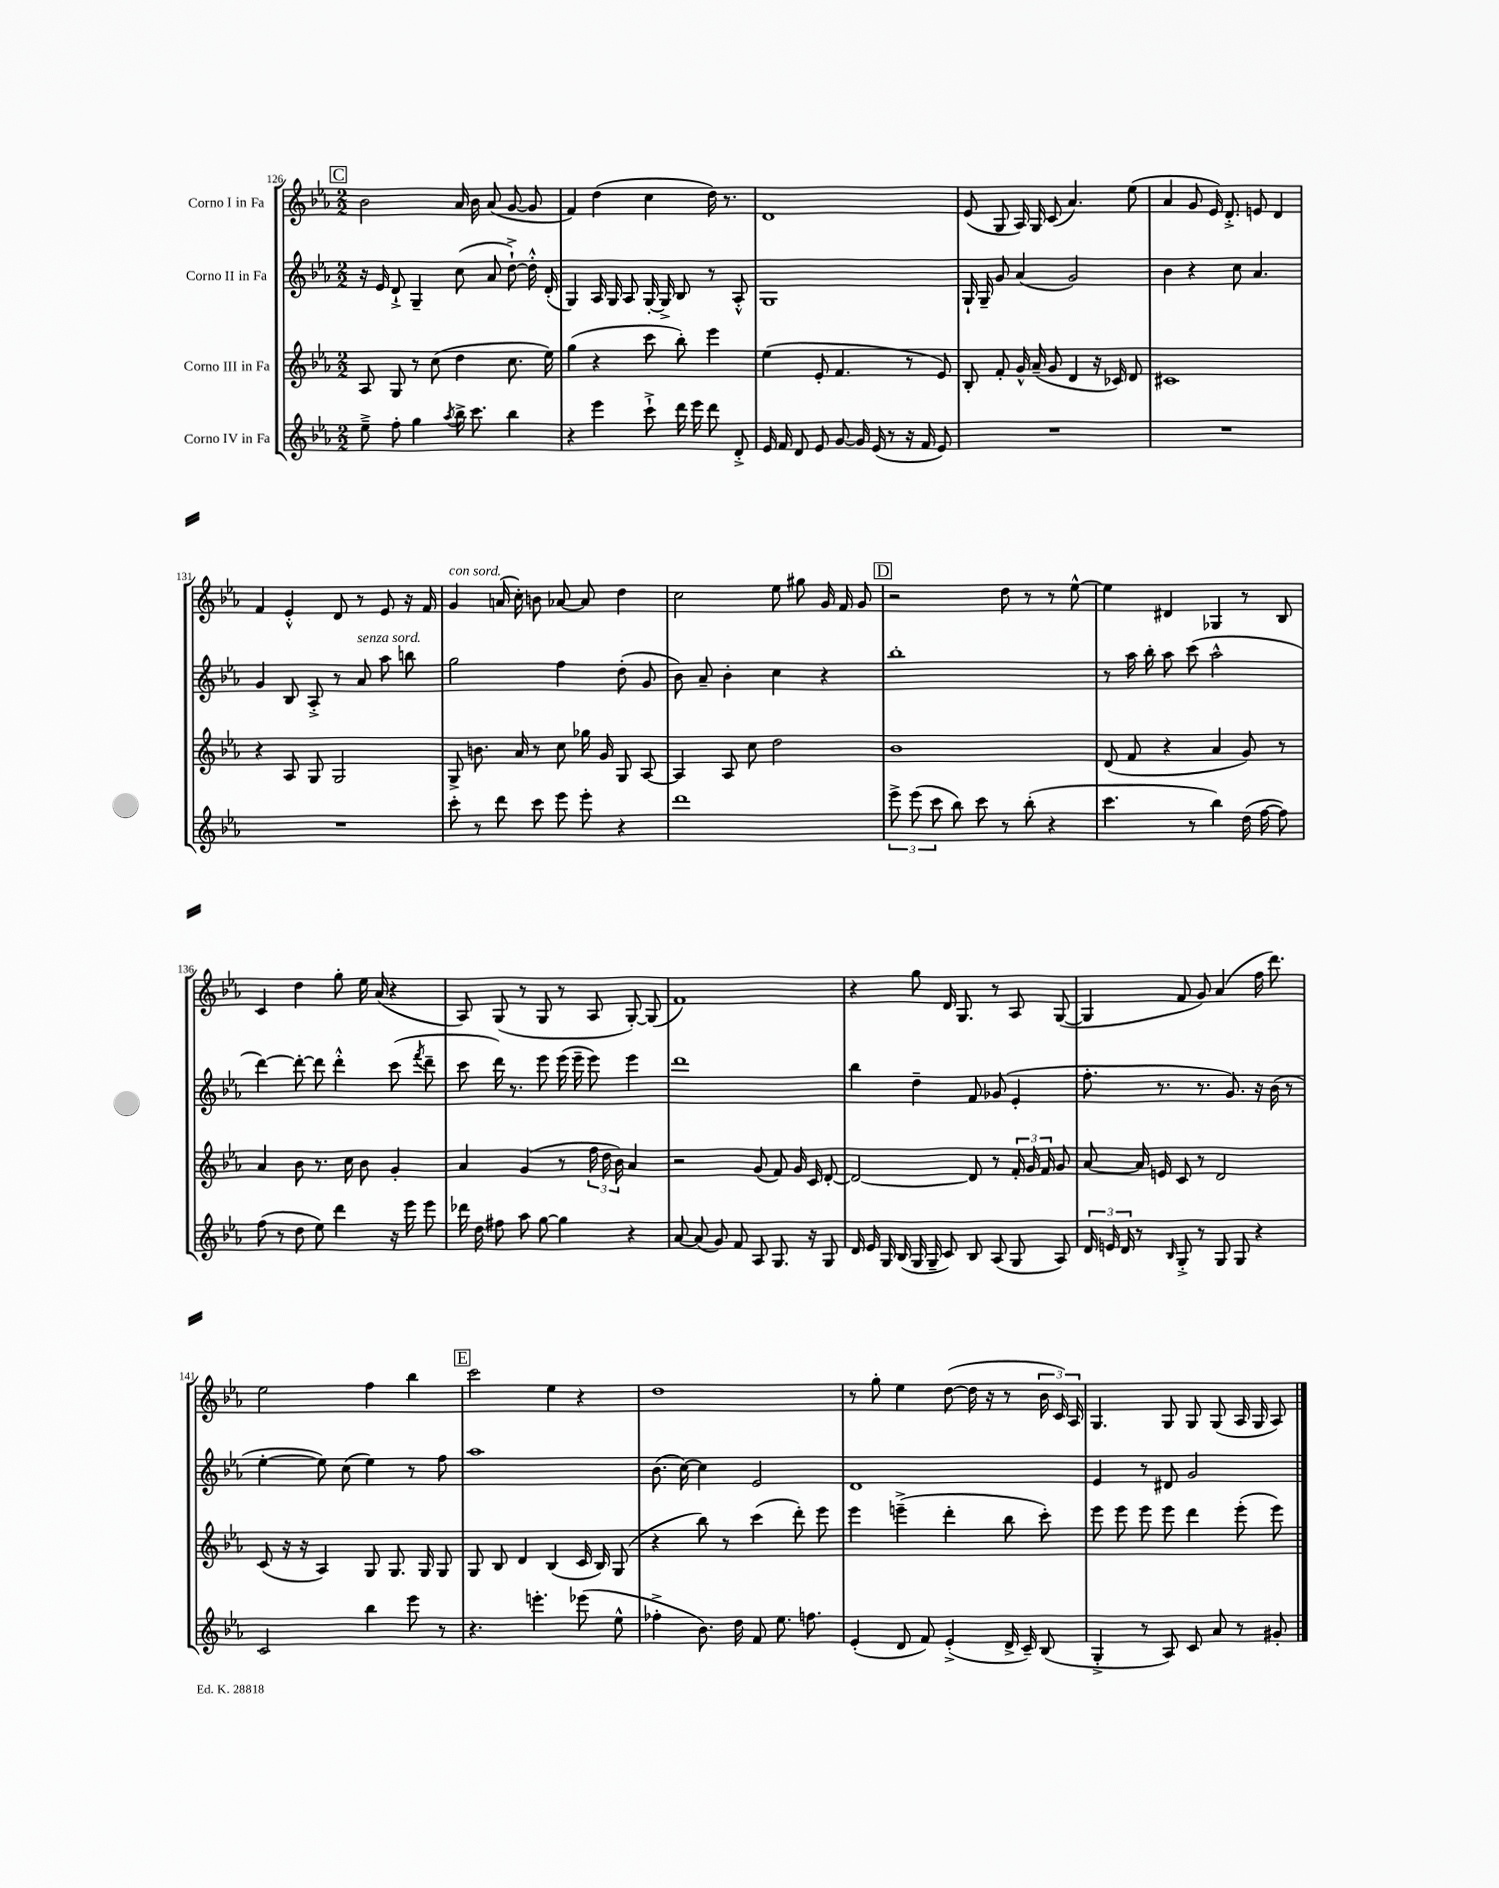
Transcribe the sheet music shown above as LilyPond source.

<<
\new StaffGroup <<
\new Staff = "s0" \with { instrumentName = "Corno I in Fa" } {
    \clef treble \key ees \major \numericTimeSignature \time 2/2
    \autoBeamOff \mark \markup { \box "C" } bes'2 aes'16 bes'16 aes'8( g'8~ g'8 |
    f'4) d''4( c''4 d''16) r8. |
    d'1 |
    ees'8( g8 aes16) g16 c'8( aes'4.) ees''8( |
    aes'4 g'8 ees'16) d'8.-.-> e'8 d'4 |
    f'4 ees'4-.-^ d'8 r8 ees'8 r16 f'16 |
    g'4^\markup { \italic "con sord." } a'16( c''16-.) b'8 aes'8~ aes'8 d''4 |
    c''2 ees''8 gis''8 g'16 f'16 g'8 |
    \mark \markup { \box "D" } r2 d''8 r8 r8 ees''8~-^ |
    ees''4 dis'4 ges4 r8 bes8 |
    c'4 d''4 g''8-. ees''16 aes'16( r4 |
    aes8) g8( r8 g8 r8 aes8 g8~-.) g8( |
    f'1) |
    r4 g''8 d'16 g8. r8 aes8 g8~( |
    g4 f'8 g'8) aes'4( f''16 d'''8.) |
    ees''2 f''4 bes''4 |
    \mark \markup { \box "E" } c'''2 ees''4 r4 |
    d''1 |
    r8 g''8-. ees''4 d''8~( d''16 r16 r8 \tuplet 3/2 { bes'16 c'16) aes16 } |
    g4. g8 g8 g8( aes16 g16 aes8) \bar "|." |
}
\new Staff = "s1" \with { instrumentName = "Corno II in Fa" } {
    \clef treble \key ees \major \numericTimeSignature \time 2/2
    \autoBeamOff \mark \markup { \box "C" } r16 ees'16 d'8-!-> g4-- c''8( aes'8 d''8~-!->) d''16-.-^ d'16-.( |
    g4) aes16 g16 aes8 g16~-. g16-> bes8 r8 aes8-.-^ |
    g1 |
    g16-! g16-- g'8 aes'4( g'2) |
    bes'4 r4 c''8 aes'4. |
    g'4 bes8 aes8-.-> r8 aes'8^\markup { \italic "senza sord." } aes''8 b''8 |
    g''2 f''4 d''8-.( g'8 |
    bes'8) aes'8-- bes'4-. c''4 r4 |
    \mark \markup { \box "D" } bes''1-. |
    r8 aes''16 bes''16-. aes''8 c'''8( aes''2-^ |
    d'''4~) d'''8~-. d'''8 d'''4-.-^ c'''8( \acciaccatura { f'''8 } d'''8-- |
    c'''8 d'''16) r8. ees'''8 ees'''16( ees'''16-- ees'''8) ees'''4 |
    d'''1 |
    bes''4 d''4-- f'8 ges'8( ees'4-. |
    f''8.-. r8. r8. g'8.) r16 bes'16( r8 |
    ees''4~-. ees''8) c''8( ees''4) r8 f''8 |
    \mark \markup { \box "E" } aes''1 |
    bes'8.( c''16~) c''4 ees'2 |
    d'1 |
    ees'4 r8 dis'8 g'2 \bar "|." |
}
\new Staff = "s2" \with { instrumentName = "Corno III in Fa" } {
    \clef treble \key ees \major \numericTimeSignature \time 2/2
    \autoBeamOff \mark \markup { \box "C" } aes8 g8 r8 c''8( d''4 c''8. ees''16) |
    g''4( r4 c'''8 bes''8-.) ees'''4 |
    ees''4( ees'8-. f'4. r8 ees'8) |
    bes8-. f'8-. g'16-^ aes'16--( g'8 d'4 r16 ces'16) d'8 |
    cis'1 |
    r4 aes8 g8 g2 |
    g8-> b'8. aes'16 r8 c''8 ges''16 g'16 g8 aes8~ |
    aes4 aes8 c''8 d''2 |
    \mark \markup { \box "D" } bes'1 |
    d'8( f'8 r4 aes'4 g'8) r8 |
    aes'4 bes'8 r8. c''16 bes'8 g'4-. |
    aes'4 g'4( r8 \tuplet 3/2 { f''16 d''16 bes'16) } aes'4 |
    r2 g'8( f'8) g'16 c'16 d'8~-. |
    d'2~ d'8 r8 \tuplet 3/2 { f'16-. g'16 f'16 } g'8 |
    aes'8~ aes'16 e'16 c'8 r8 d'2 |
    c'8( r16 r16 aes4) g8 g8. g16 g8 |
    \mark \markup { \box "E" } g8 bes8 d'4 bes4( c'16 bes16) g8( |
    r4 bes''8) r8 c'''4( d'''8-.) ees'''8 |
    ees'''4 e'''4--->( d'''4-. bes''8 c'''8-.) |
    ees'''8 ees'''8 ees'''8 ees'''8 d'''4 ees'''8-.( ees'''8) \bar "|." |
}
\new Staff = "s3" \with { instrumentName = "Corno IV in Fa" } {
    \clef treble \key ees \major \numericTimeSignature \time 2/2
    \autoBeamOff \mark \markup { \box "C" } ees''8---> f''8-. g''4 \acciaccatura { aes''8 } bes''16-> c'''8. bes''4 |
    r4 ees'''4 c'''8-!-> d'''16 ees'''16 d'''8 d'8-.-> |
    ees'16 f'16 d'8 ees'8 g'8~ g'16 ees'16( r8 r16 f'16 ees'8) |
    R1 |
    R1 |
    R1 |
    c'''8-. r8 d'''8 c'''8 ees'''8 ees'''8-. r4 |
    d'''1 |
    \mark \markup { \box "D" } \tuplet 3/2 { ees'''8-> ees'''8( c'''8 } bes''8) c'''8 r8 bes''8-.( r4 |
    c'''4. r8 bes''4) d''16( f''16~ f''8) |
    f''8( r8 d''8 ees''8) d'''4 r16 ees'''16 ees'''8 |
    des'''16 d''16 fis''8 aes''8 g''8~ g''4 r4 |
    aes'8~ aes'8( g'8) f'8 aes8 g8. r16 g8 |
    d'16 ees'16 g16 bes16( g16 g16-- c'8) bes8 aes8( g8 aes8) |
    \tuplet 3/2 { d'16 e'16 d'16 } r8 \grace { bes16 } g8-.-> r8 g8 g8 r4 |
    c'2 bes''4 ees'''8 r8 |
    \mark \markup { \box "E" } r4. e'''4.-. ees'''8( ees''8-^ |
    fes''4-.-> bes'8.) d''16 f'8 ees''8. f''8. |
    ees'4-.( d'8 f'8) ees'4-.->( d'16-> c'16--) bes8( |
    g4-.-> r8 aes8) c'8 aes'8 r8 gis'8-. \bar "|." |
}
>>
>>
\layout { \context { \Score currentBarNumber = #126 } }
